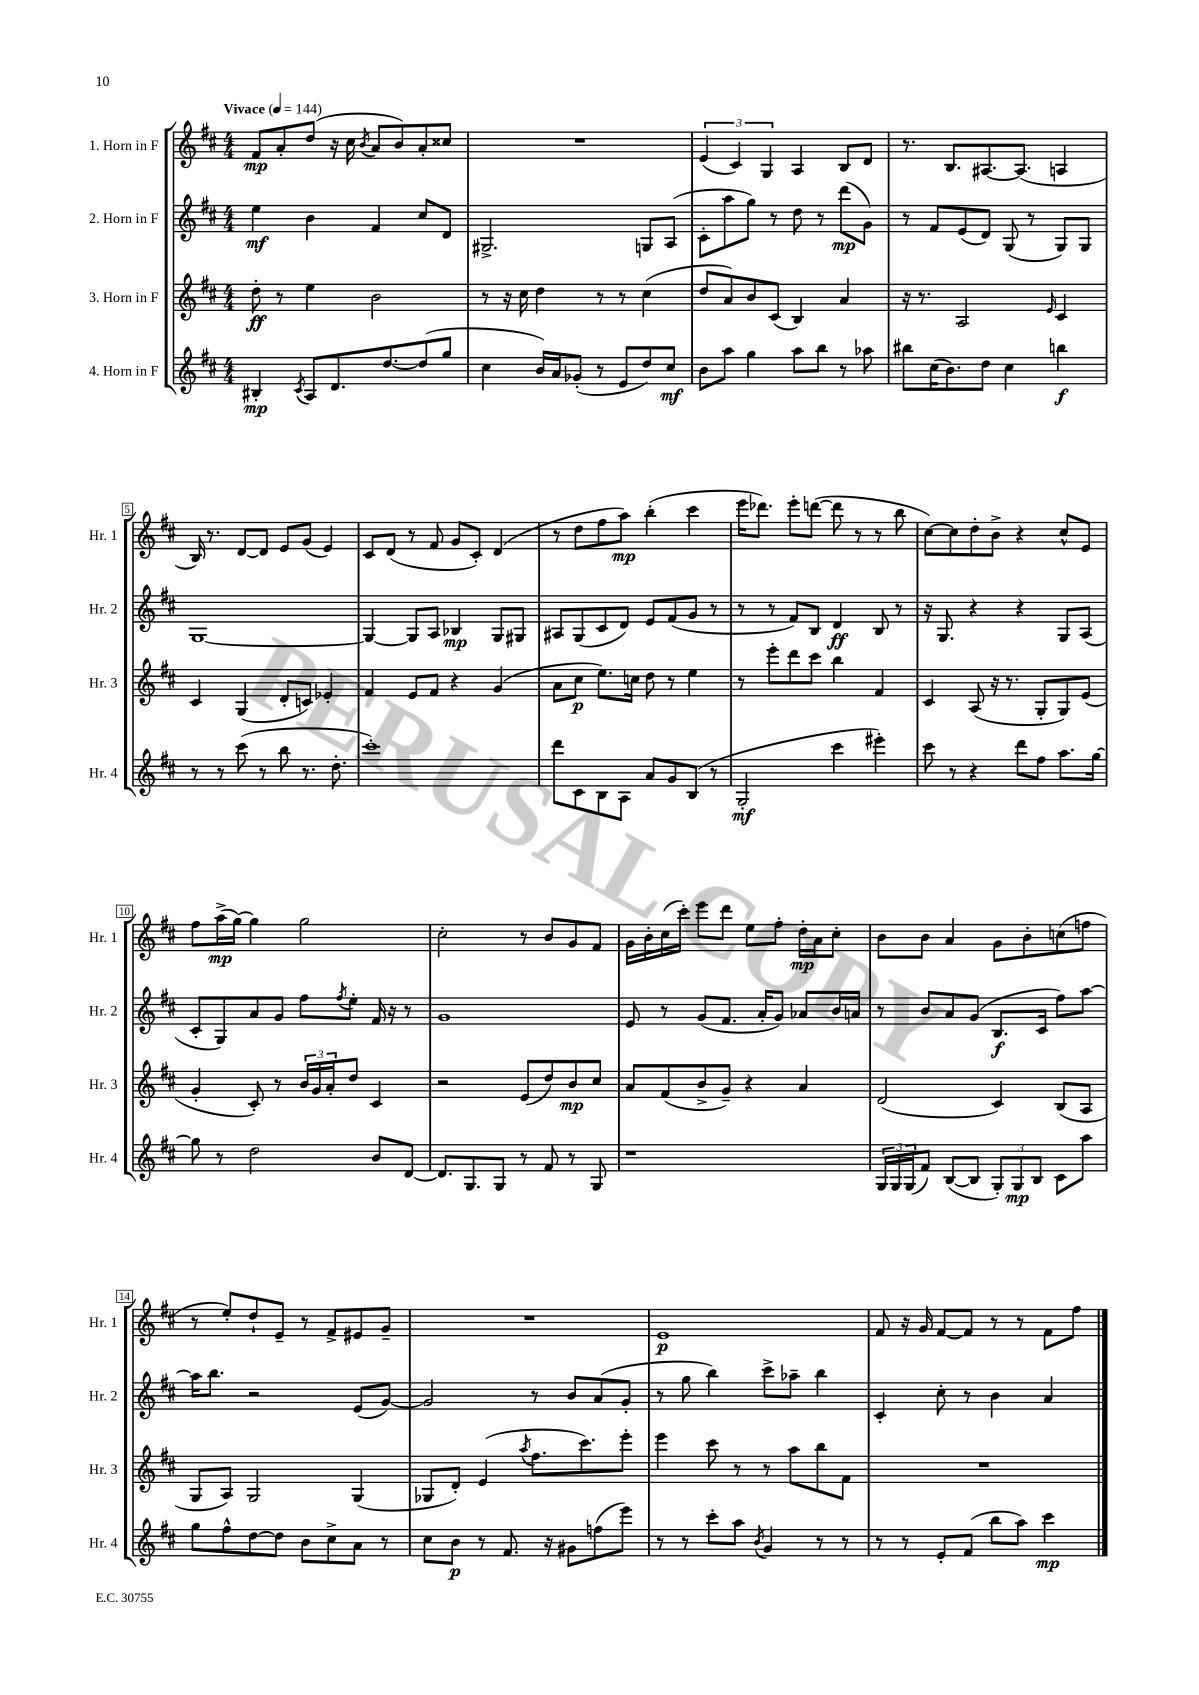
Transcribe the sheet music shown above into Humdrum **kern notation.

**kern	**kern	**kern	**kern
*staff4	*staff3	*staff2	*staff1
*clefG2	*clefG2	*clefG2	*clefG2
*k[f#c#]	*k[f#c#]	*k[f#c#]	*k[f#c#]
*M4/4	*M4/4	*M4/4	*M4/4
*MM144	*MM144	*MM144	*MM144
4B#'/	8dd'\	4ee\	8f#/L
.	8r	.	8a'/
8qc#/	.	.	.
8A/L	4ee\	4b\	(8dd/J
8.d/	.	.	16r
.	.	.	16cc#\
.	.	.	8qb/
.	2b\	4f#/	8a/L
[8.dd/	.	.	.
.	.	.	8b/)
(8dd/]	.	8cc#/L	8a'/
8gg/J	.	8d/J	8cc##/J
=	=	=	=
4cc#\	8r	2.G#^/	1r
.	16r	.	.
.	16cc#\	.	.
16b/LL)	4dd\	.	.
16a/J	.	.	.
(8g-'/J	.	.	.
8r	8r	.	.
8e/L	8r	.	.
8dd/)	(4cc#\	8G/L	.
8cc#/J	.	(8A/J	.
=	=	=	=
8b\L	8dd/L	8c#'\L	(6e/
8aa\J	8a/)	8aa\	.
.	.	.	6c#/)
4gg\	8b/	8gg\J)	.
.	.	.	6G/
.	(8c#/J	8r	.
8aa\L	4B/)	8dd\	4A/
8bb\J	.	8r	.
8r	4a/	(8ddd\L	8B/L
8aa-\	.	8g\J)	8d/J
=	=	=	=
8bb#\L	16r	8r	8.r
.	8.r	.	.
(16cc#\K	.	8f#/L	.
8.b\)	.	.	8.B/L
.	2A/	(8e/	.
8dd\J	.	8d/J)	[8.A#/
4cc#\	.	(8G/	.
.	.	.	(8.A#/]J
.	.	8r	.
.	16qqe/	.	.
4bb\	4c#/	8G/L)	4A/
.	.	8G/J	.
=	=	=	=
8r	4c#/	[1G	16B/)
.	.	.	8.r
8r	.	.	.
(8ccc#\	(4G/	.	[8d/L
8r	.	.	8d/]J
8bb\	8d'/L	.	8e/L
8.r	8c/J)	.	(8g/J
.	4e-'/	.	4e/)
8.dd'\	.	.	.
=	=	=	=
1ccc#')	4f#/	4G/_	8c#/L
.	.	.	(8d/J
.	8e/L	8G/]L	8r
.	8f#/J	8A/J	8f#/
.	4r	4B-/	8g/L
.	.	.	8c#'/J)
.	(4g/	8G/L	(4d/
.	.	8G#/J	.
=	=	=	=
8ddd\L	8a\L	8A#/L	8r
8c#\	8cc#\J	(8G/	8dd\L
8B\	8.ee\L)	8c#/	8ff#\
8A\J	.	8d/J)	8aa\J)
.	16cc\Jk	.	.
8a/L	8dd\	8e/L	(4bb'\
8g/	8r	(8f#/	.
(8B/J	4ee\	8g/J	4ccc#\
8r	.	8r	.
=	=	=	=
2G'/	8r	8r	16eee\LK
.	.	.	8.ddd-\J)
.	8eee'\L	8r	.
.	8ddd\	8f#/L)	8eee'\L
.	8ccc#\J	8B/J	([8ddd\J
4ccc#\	4bb\	4d/	8ddd\]
.	.	.	8r
4eee#'\)	4f#/	8B/	8r
.	.	8r	8bb\
=	=	=	=
8ccc#\	4c#/	16r	[8cc#\L)
.	.	8.G/	.
8r	.	.	8cc#\]
4r	(8A/	4r	8dd'\
.	16r	.	8b^\J
.	8.r	.	.
8ddd\L	.	4r	4r
8ff#\J	8G'/L	.	.
8.aa\L	8G/)	8G/L	8cc#^^/L
.	(8e/J	(8A/J	8e/J
[16gg\Jk	.	.	.
=	=	=	=
8gg\]	4g'/	8c#'/L	8ff#\L
8r	.	8G/)	(16aa^\L
.	.	.	[16gg\JJ)
2dd\	8c#'/)	8a/	4gg\]
.	8r	8g/J	.
.	24b/LL	8ff#\L	2gg\
.	24g/	.	.
.	24a'/J	.	.
.	.	8qff#/	.
.	8dd/J	8ee'\J	.
8b/L	4c#/	16f#/	.
.	.	16r	.
[8d/J	.	8r	.
=	=	=	=
8.d/]L	2r	1g	2cc#'\
8.G/	.	.	.
8G/J	.	.	.
8r	(8e/L	.	8r
8f#/	8dd/)	.	8b/L
8r	8b/	.	8g/
8G/	8cc#/J	.	8f#/J
=	=	=	=
1r	8a/L	8e/	16g\LL
.	.	.	16b'\
.	(8f#/	8r	(16cc#\
.	.	.	16ccc#'\JJ)
.	8b^/	(8g/L	8eee\L
.	8g~/J)	8.f#/J	8ddd\J
.	4r	.	8ee\L
.	.	16a'/LK	.
.	.	8g/J)	8ff#'\J
.	4a/	8a-/L	16dd'\LL
.	.	.	16a\J
.	.	16b/L	8cc#'\J
.	.	16a/JJ	.
=	=	=	=
24G/LL	(2d/	8r	8b\L
24G/	.	.	.
(24G/J	.	.	.
8f#/J)	.	8b/L	8b\J
([8B/L	.	8a/	4a/
8B/]J	.	(8g/J	.
12G'/L)	4c#/)	8.B/L	8g\L
12G/	.	.	.
.	.	.	8b'\
12B/J	.	.	.
.	.	16c#/Jk	.
8c#\L	(8B/L	8ff#\L)	(8cc\
8aa\J	8A/J	[8aa\J	8ff\J
=	=	=	=
8gg\L	8G/L	16aa\]LK	8r
.	.	8.bb\J	.
8ff#^^\	8A/J)	.	8ee'/L)
[8dd\	2G/	2r	8dd`/
8dd\]J	.	.	8e~/J
8b\L	.	.	8r
8cc#^\	.	.	8f#^/L
8a\J	(4G/	(8e/L	8e#/
8r	.	[8g/J)	8g~/J
=	=	=	=
8cc#\L	8G-/L	2g/]	1r
8b\J	8d'/J)	.	.
8r	(4e/	.	.
8.f#/	.	.	.
.	8qaa/	.	.
.	8.ff#\L	8r	.
16r	.	.	.
8g#\L	.	8b/L	.
.	8.ccc#\)	.	.
(8ff\	.	(8a/	.
8eee\J)	8eee'\J	8g'/J	.
=	=	=	=
8r	4eee\	8r	1e
8r	.	8gg\	.
8ccc#'\L	8ccc#\	4bb\)	.
8aa\J	8r	.	.
8qb/	.	.	.
4g/	8r	8ccc#^\L	.
.	8aa\L	8aa-~\J	.
8r	8bb\	4bb\	.
8r	8f#\J	.	.
=	=	=	=
8r	1r	4c#'/	8f#/
8r	.	.	16r
.	.	.	16g/
8e'/L	.	8cc#'\	[8f#/L
(8f#/J	.	8r	8f#/]J
8bb\L	.	4b\	8r
8aa\J)	.	.	8r
4ccc#\	.	4a/	8f#\L
.	.	.	8ff#\J
==	==	==	==
*-	*-	*-	*-
